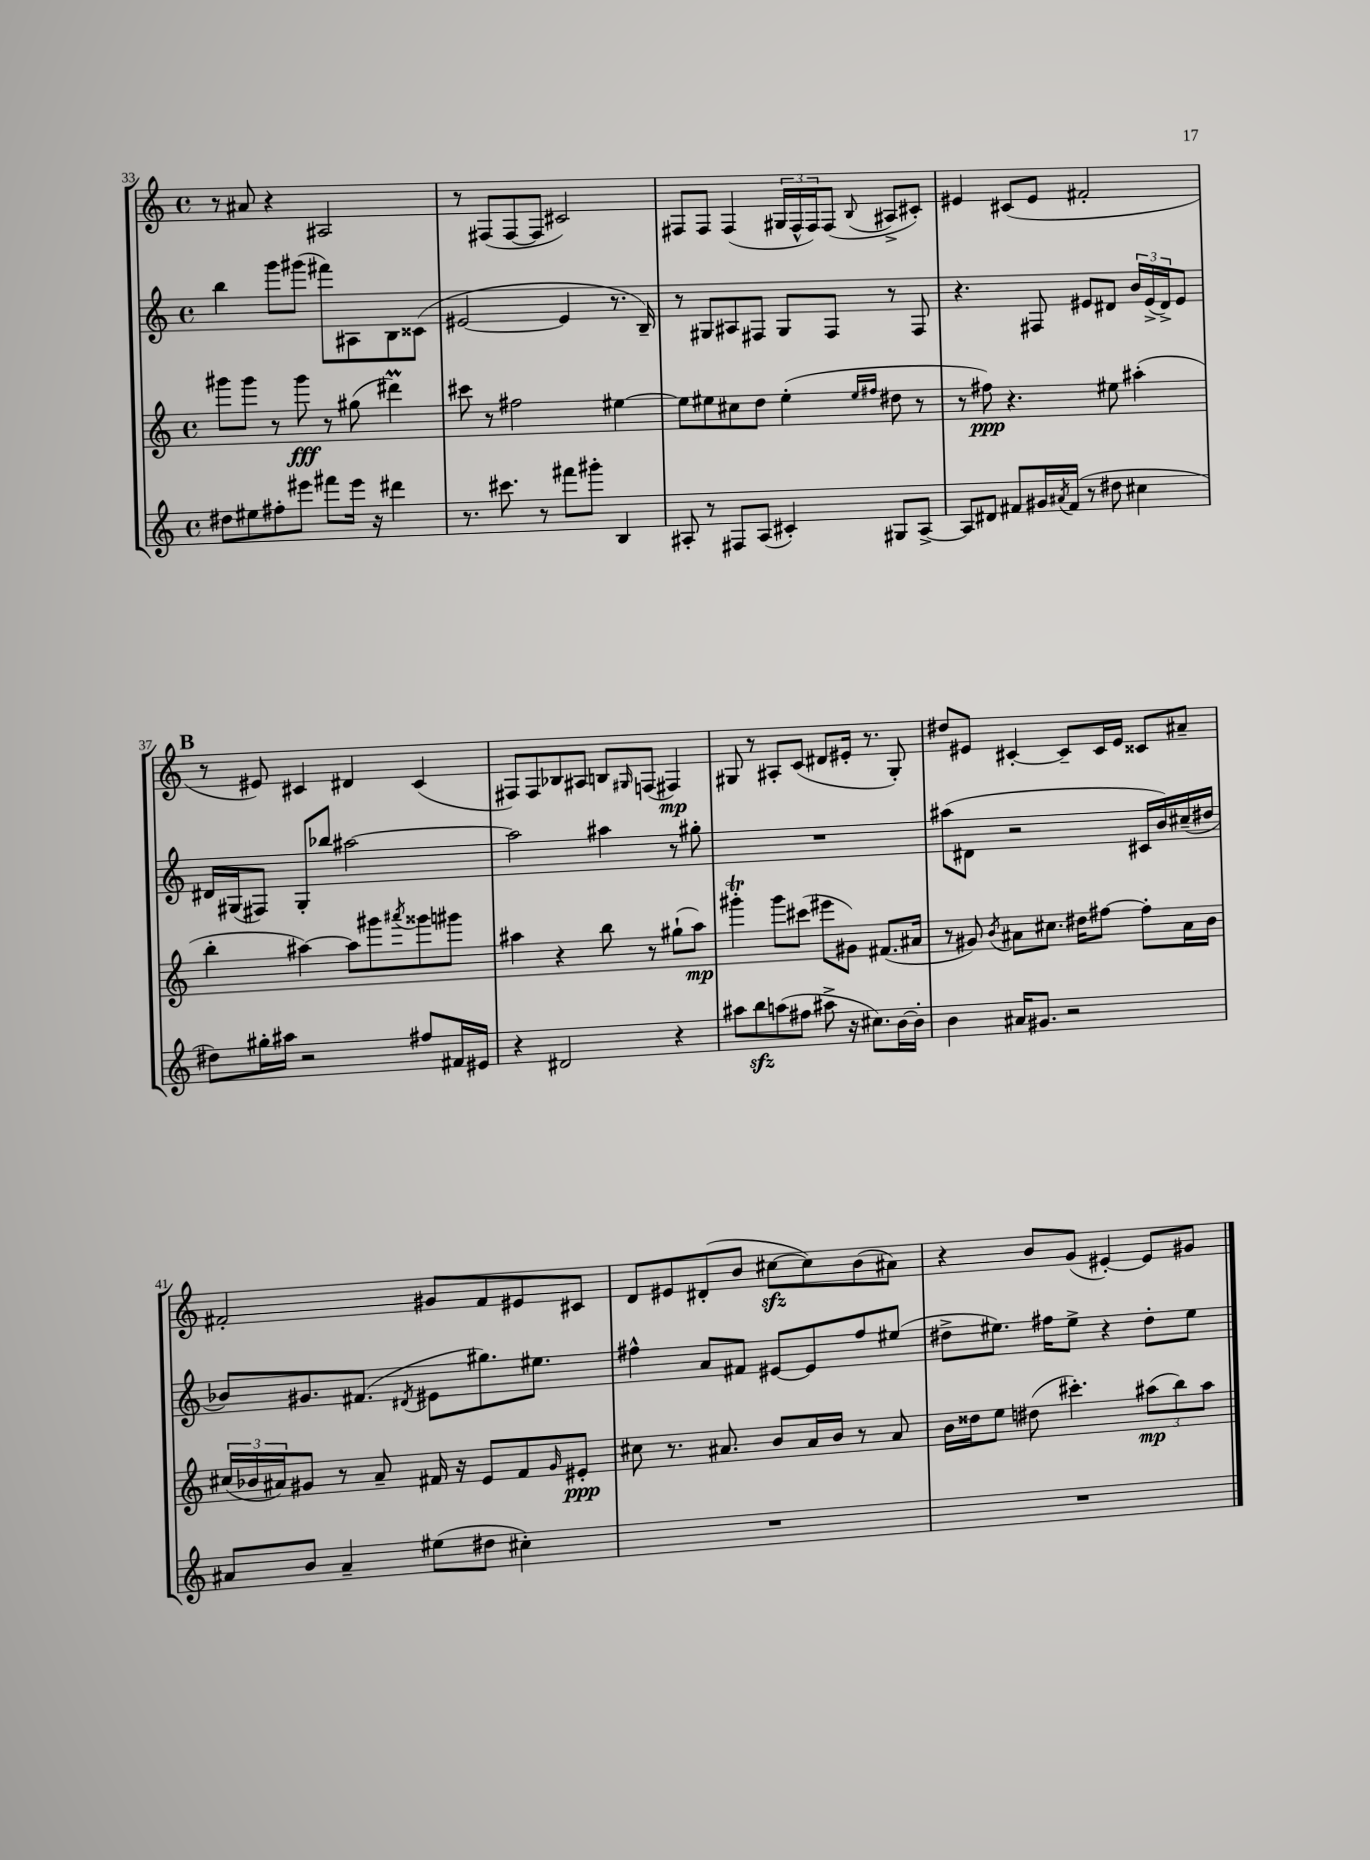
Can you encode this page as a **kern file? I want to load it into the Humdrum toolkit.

**kern	**kern	**kern	**kern
*staff4	*staff3	*staff2	*staff1
*clefG2	*clefG2	*clefG2	*clefG2
*k[]	*k[]	*k[]	*k[]
*M4/4	*M4/4	*M4/4	*M4/4
*met(c)	*met(c)	*met(c)	*met(c)
8dd#	8ggg#	4bb	8r
8ee#	8ggg#	.	8a#
8ff#'	8r	8ggg	4r
8eee#	8ggg#	(8ggg#	.
8fff#	8r	8fff#)	2A#
16eee#	(8gg#	8A#	.
16r	.	.	.
4ddd#	4ddd#)	8B	.
.	.	(8c##	.
=	=	=	=
8.r	8ccc#	[2e#	8r
.	8r	.	(8F#
8.ccc#	.	.	.
.	2ff#	.	[8F#
8r	.	.	8F#]
8fff#	.	4e#]	2c#)
8ggg#'	.	.	.
4B	[4ee#	8.r	.
.	.	16B~)	.
=	=	=	=
8A#'	8ee#]	8r	8F#
8r	8ee#	8G#	8F#
8F#	8cc#	8A#	(4F#
(8A#	8dd	8F#	.
4c#')	(4ee#'	8G#	24G#
.	.	.	24F#^^
.	.	.	24F#)
.	.	8F#	(8F#
.	16qqee#	.	.
.	16qqff#	.	8qqB
8G#	8dd#	8r	8A#^
[8A#^	8r	8F#	8c#')
=	=	=	=
8A#]	8r	4.r	4e#
8d#	8ff#)	.	.
8f#	4.r	.	(8c#
16g#	.	8F#	8e#
8qa#	.	.	.
(16f#	.	.	.
8r	.	8e#	2f#'
8dd#	8ee#	8d#	.
4cc#	(4aa#'	24b	.
.	.	(24e#^	.
.	.	24d#^)	.
.	.	8e#	.
=	=	=	=
8dd#)	4bb'	16d#	8r
.	.	(16G#	.
16gg#'	.	8F#)	8e#)
16aa#	.	.	.
2r	[4aa#)	8G#'	4c#
.	.	8bb-	.
.	8aa#]	[2aa#	4d#
.	8ggg#	.	.
.	8qaaa#	.	.
8ff#	8ggg##	.	(4c#
16f#	8ggg#	.	.
16e#	.	.	.
=	=	=	=
4r	4aa#	2aa#]	8F#)
.	.	.	8F#
2d#	4r	.	8B-
.	.	.	8A#
.	8bb	4aa#	8B
.	.	.	16qqG#
.	8r	.	(8F
4r	(8gg#`	8r	4F#)
.	8aa#)	8gg#'	.
=	=	=	=
8aa#	4ggg#'	1r	8G#
8bb	.	.	8r
(8aa	8ggg#	.	8A#'
8ff#	(8ccc#	.	(8c
8aa#^	8eee#	.	8d#
16r	8g#)	.	16e#'
8.cc#)	.	.	8.r
.	(8.f#	.	.
[16b	.	.	8G#')
16b']	16a#	.	.
=	=	=	=
4b	8r	(8aa#	8dd#
.	8g#)	8d#	8e#
.	8qb	.	.
16a#	8a#	2r	[4c#'
8.g#	.	.	.
.	8.cc#	.	.
2r	.	.	8c#~]
.	16dd#	.	.
.	[8ff#	.	16c#
.	.	.	16e#
.	8ff#']	16c#	8c##
.	.	16b)	.
.	16a#	(16cc#~	8a#~
.	16b	16dd#	.
=	=	=	=
8a#	(24cc#	8b-)	2f#'
.	24b-	.	.
.	24a#)	.	.
8b	8g#	8.g#	.
4a#~	8r	.	.
.	.	(8.f#	.
.	8a#~	.	.
.	.	8qd#	.
(8ee#	16f#	8e#	8g#
.	16r	.	.
8dd#	8e	8.gg#)	8f#
4cc#')	8f#	.	8e#
.	.	8.ee#	.
.	16qqg#	.	.
.	8e#'	.	8c#
=	=	=	=
1r	8cc#	4ff#^^	8d
.	8.r	.	8e#
.	.	8a	(8d#'
.	8.a#	.	.
.	.	8f#	8b
.	8b	[8e#	[8cc#
.	16a#	8e#]	8cc#])
.	16b	.	.
.	8r	8ff#	(8b
.	8a#	(8ee#	8a#)
=	=	=	=
1r	16b	8dd#^	4r
.	16dd##	.	.
.	8ee	8.ee#)	.
.	(8dd#	.	8b
.	.	16ff#	.
.	4.ccc#')	8ee#^	(8g
.	.	4r	[4e#')
.	(12aa#	8dd#'	8e#]
.	12bb)	.	.
.	.	8ee#	8g#
.	12aa#	.	.
==	==	==	==
*-	*-	*-	*-
